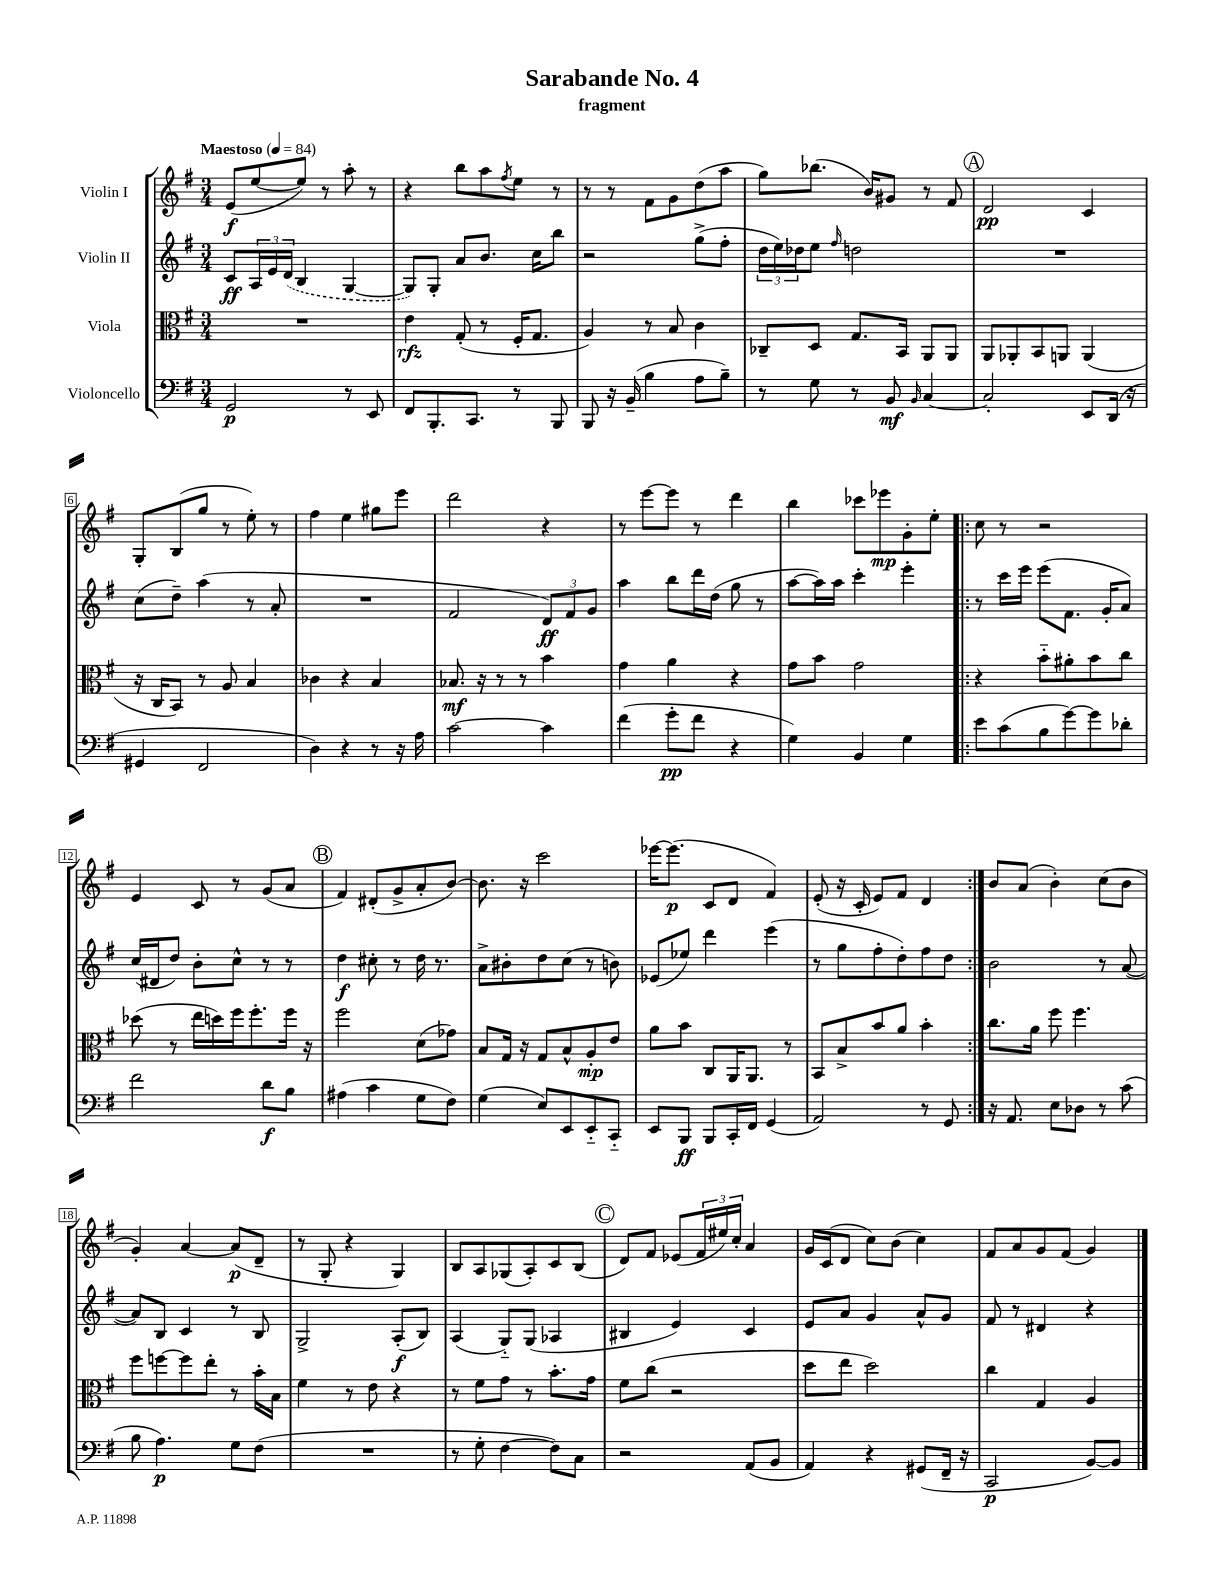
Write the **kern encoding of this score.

**kern	**kern	**kern	**kern
*staff4	*staff3	*staff2	*staff1
*clefF4	*clefC3	*clefG2	*clefG2
*k[f#]	*k[f#]	*k[f#]	*k[f#]
*M3/4	*M3/4	*M3/4	*M3/4
*MM84	*MM84	*MM84	*MM84
2GG	2.r	8c	(8e
.	.	24A	[8ee
.	.	24e	.
.	.	(24d	.
.	.	4B	8ee])
.	.	.	8r
8r	.	[4G	8aa'
8EE	.	.	8r
=	=	=	=
8FF#	4e	8G])	4r
8.BBB'	.	8G'	.
.	(8G'	8a	8bb
8.CC	.	.	.
.	8r	8.b	8aa
.	.	.	8qff#
8r	16F#'	.	8ee
.	8.G	16cc	.
8BBB	.	8bb	8r
=	=	=	=
8BBB	4A)	2r	8r
16r	.	.	8r
(16BB~	.	.	.
4B	8r	.	8f#
.	8B	.	8g
8A	4c	(8gg^	(8dd
8B~)	.	8ff#'	8aa
=	=	=	=
8r	8C-~	24dd	8gg)
.	.	24ee)	.
.	.	24dd-	.
8G	8D	8ee	(8.bb-
.	.	16qqff#	.
8r	8.G	2dd	.
.	.	.	16b)
8BB	.	.	8g#
.	16BB	.	.
16qqBB	.	.	.
[4C	8AA	.	8r
.	8AA	.	8f#
=	=	=	=
2C']	8AA	2.r	2d
.	8AA-'	.	.
.	8BB	.	.
.	8AA	.	.
8EE	(4AA	.	4c
(16DD	.	.	.
16r	.	.	.
=	=	=	=
4GG#	16r	(8cc	8G'
.	16C	.	.
.	8BB)	8dd~)	(8B
2FF#	8r	(4aa	8gg
.	8A	.	8r
.	4B	8r	8ee')
.	.	8a'	8r
=	=	=	=
4D)	4c-	2.r	4ff#
4r	4r	.	4ee
8r	4B	.	8gg#
16r	.	.	8eee
16A	.	.	.
=	=	=	=
[2c	8.B-	2f#	2ddd
.	16r	.	.
.	8r	.	.
.	8r	.	.
4c]	4b	12d)	4r
.	.	12f#	.
.	.	12g	.
=	=	=	=
(4f#	4g	4aa	8r
.	.	.	[8eee
8g'	4a	8bb	8eee]
8f#	.	16ddd	8r
.	.	(16dd	.
4r	4r	8gg	4ddd
.	.	8r	.
=	=	=	=
4G)	8g	[8aa	4bb
.	8b	16aa])	.
.	.	16aa	.
4BB	2g	4ccc'	8ccc-
.	.	.	8eee-
4G	.	4eee'	8g'
.	.	.	8ee'
=!|:	=!|:	=!|:	=!|:
8e	4r	8r	8cc
(8c	.	16ccc	8r
.	.	16eee	.
8B	8b'~	(8eee	2r
[8g)	8a#'	8.f#	.
8g]	8b	.	.
.	.	16g'	.
8d-'	8cc	8a)	.
=	=	=	=
2f#	(8dd-	(16cc	4e
.	.	16d#	.
.	8r	8dd)	.
.	16ee	8b'	8c
.	16dd)	.	.
.	16ff#	8cc^^	8r
.	8.ff#'	.	.
8d	.	8r	(8g
8B	16ff#	8r	8a
.	16r	.	.
=	=	=	=
(4A#	2ff#	4dd	4f#)
4c	.	8cc#'	(8d#'
.	.	8r	8g^
8G	(8d	16dd	8a'
.	.	8.r	.
8F#)	8g-)	.	[8b)
=	=	=	=
(4G	8B	8a^	8.b]
.	16G	8b#'	.
.	16r	.	16r
8E)	8G	8dd	2ccc
8EE	8B^^	(8cc	.
8EE'~	8A'	8r	.
8CC'~	8e	8b)	.
=	=	=	=
8EE	8a	(8e-	[16eee-
.	.	.	(8.eee-]
8BBB	8b	8ee-)	.
8BBB	8C	4ddd	8c
16CC'	16AA	.	8d
16FF#	8.AA	.	.
(4GG	.	(4eee	4f#)
.	8r	.	.
=	=	=	=
2AA)	8BB	8r	(8e'
.	8B^	8gg	16r
.	.	.	16c'
.	8b	8ff#'	8e)
.	8a	8dd')	8f#
8r	4b'	8ff#	4d
8GG	.	8dd	.
=:|!	=:|!	=:|!	=:|!
16r	8.cc	2b	8b
8.AA	.	.	.
.	.	.	(8a
.	16a	.	.
8E	8ff#	.	4b')
8D-	4.ff#	.	.
8r	.	8r	(8cc
(8c	.	([8a	8b
=	=	=	=
8B	8ff#	8a])	4g')
4.A)	[8ff	8B	.
.	8ff]	4c	[4a
.	8ee'	.	.
8G	8r	8r	(8a]
(8F#	16b'	8B	8d~
.	16B	.	.
=	=	=	=
2.r	4f#	2G^	8r
.	.	.	8G'
.	8r	.	4r
.	8e	.	.
.	4r	(8A'	4G)
.	.	8B)	.
=	=	=	=
8r	8r	(4A	8B
8G'	8f#	.	8A
[4F#	8g	8G'~)	(8G-
.	8r	(8G	8A')
8F#])	8.b'	4A-	8c
8C	.	.	(8B
.	16g	.	.
=	=	=	=
2r	8f#	4B#	8d)
.	(8cc	.	8f#
.	2r	4e)	(8e-
.	.	.	24f#
.	.	.	24ee#)
.	.	.	24cc'
(8AA	.	4c	4a
8BB	.	.	.
=	=	=	=
4AA)	8dd	8e	16g
.	.	.	(16c
.	8ee	8a	8d
4r	2dd)	4g	8cc)
.	.	.	(8b
(8GG#	.	8a^^	4cc)
16FF#~	.	8g	.
16r	.	.	.
=	=	=	=
2CC	4cc	8f#	8f#
.	.	8r	8a
.	4G	4d#	8g
.	.	.	(8f#
[8BB)	4A	4r	4g)
8BB]	.	.	.
==	==	==	==
*-	*-	*-	*-
